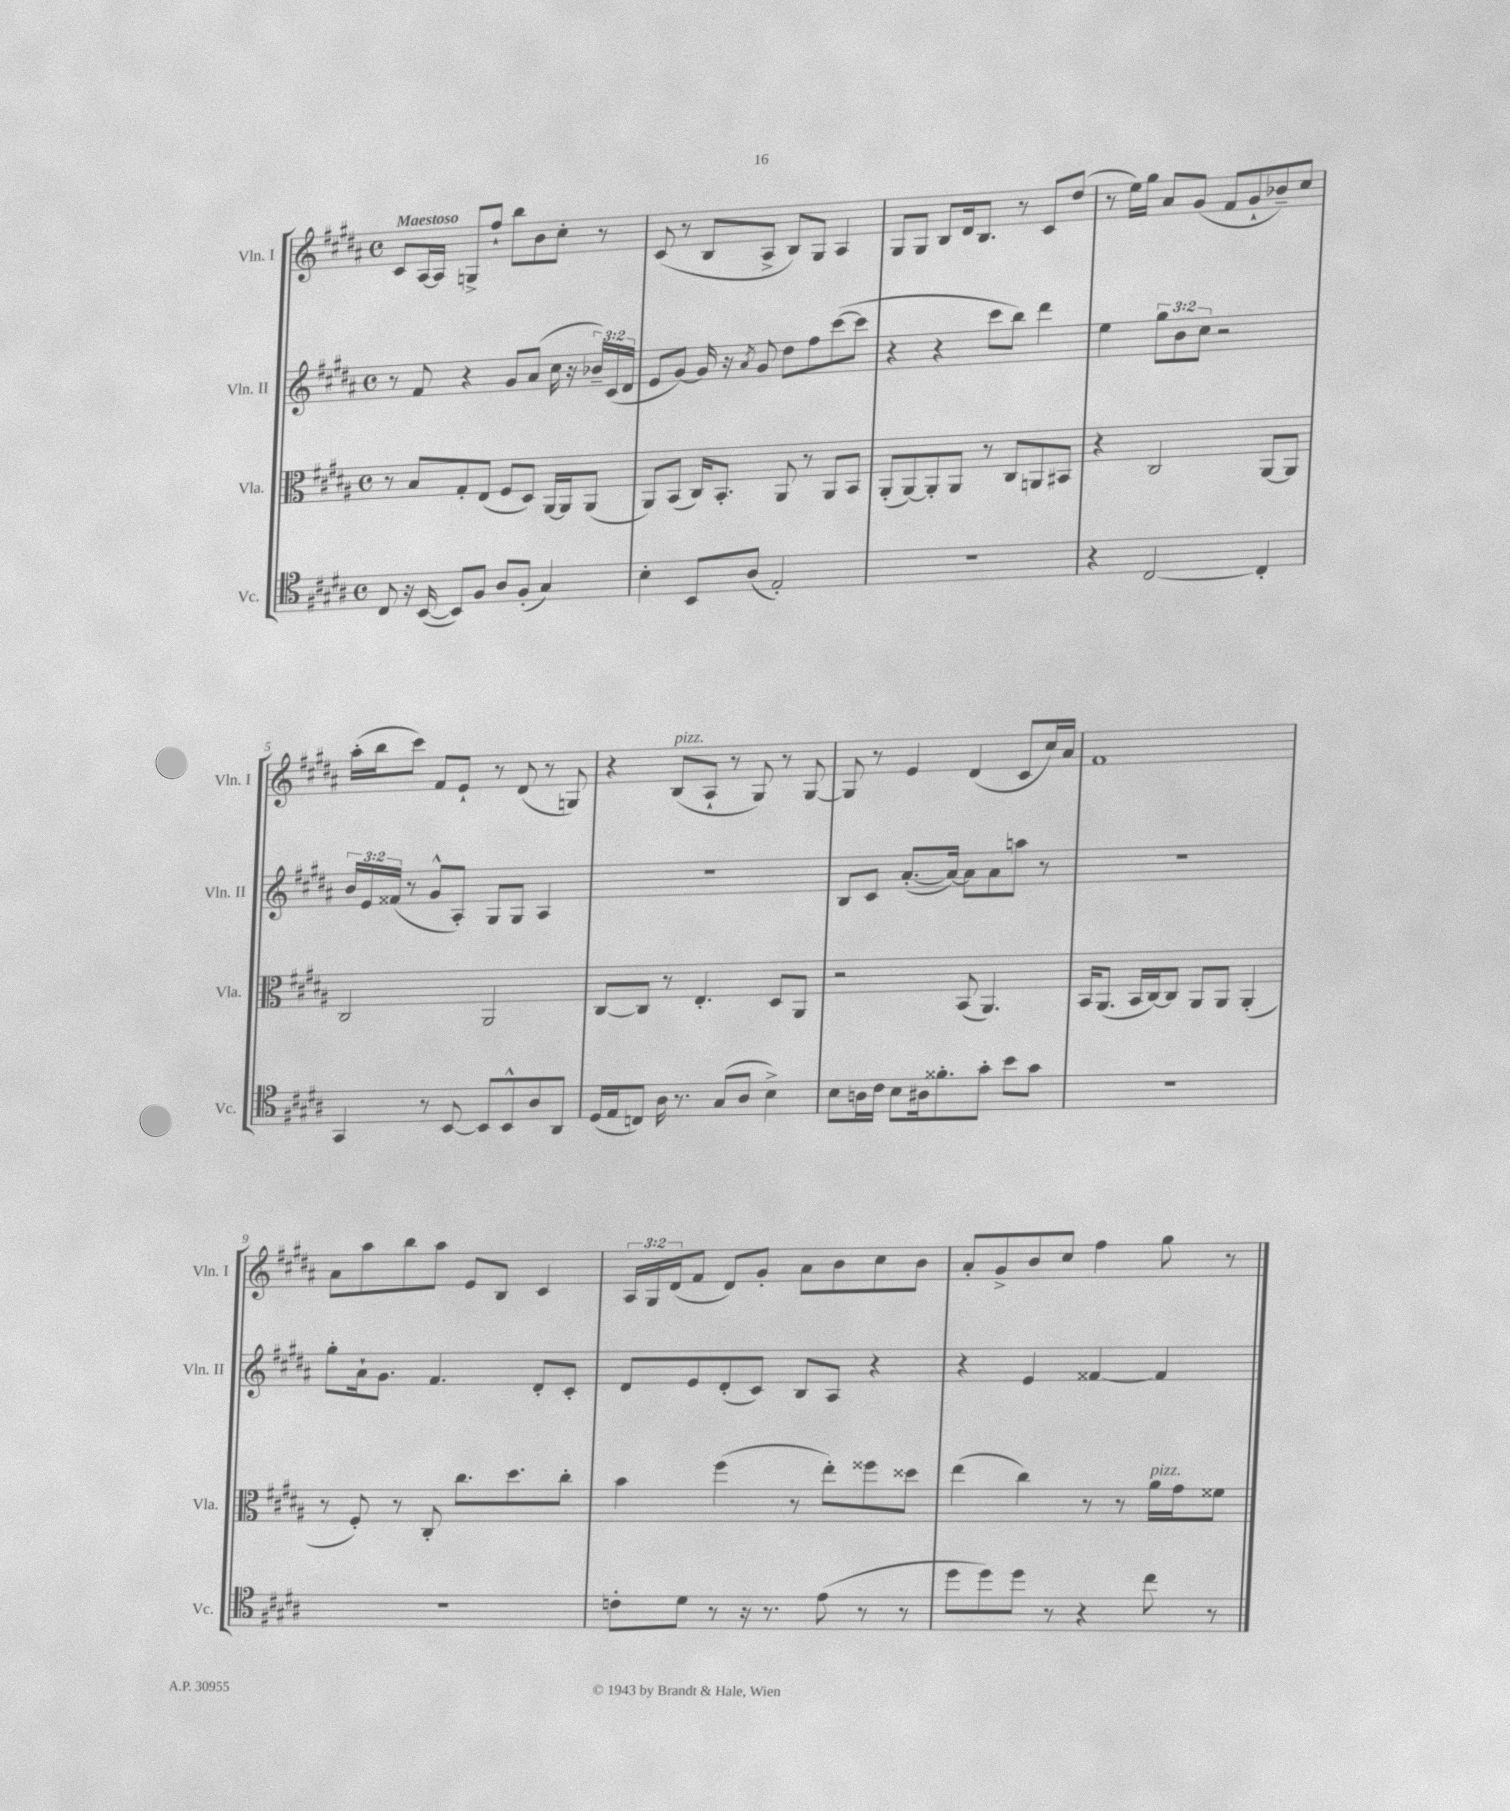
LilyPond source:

<<
\new StaffGroup <<
\new Staff = "s0" \with { instrumentName = "Vln. I" shortInstrumentName = "Vln. I" } {
    \clef treble \key b \major \defaultTimeSignature \time 4/4 \override Staff.TupletNumber.text = #tuplet-number::calc-fraction-text \tempo "Maestoso"
    cis'8 ais16~ ais16 g8-> fis''8-! b''8 b'8 cis''8-. r8 |
    cis'8( r8 b8 ais8-> b8) gis8 ais4 |
    gis8 gis8 b8 dis'16 b8. r8 cis'8 dis''8( |
    r8 e''16) gis''16 ais'8 gis'8( fis'8 gis'8-! bes'8--) cis''8 |
    ais''16-.( b''16 cis'''8) fis'8 e'8-! r8 dis'8( r8 g8) |
    r4 b8^\markup { \italic "pizz." }( ais8-! r8 gis8) r8 gis8~ |
    gis8 r8 e'4 dis'4( cis'8 cis''16) ais'16 |
    fis'1 |
    ais'8 ais''8 b''8 ais''8 e'8 b8 cis'4 |
    \tuplet 3/2 { ais16 gis16 dis'16( } fis'8 dis'8) gis'8-. ais'8 b'8 cis''8 b'8 |
    ais'8-. gis'8-> b'8 cis''8 fis''4 gis''8 r8 \bar "|." |
}
\new Staff = "s1" \with { instrumentName = "Vln. II" shortInstrumentName = "Vln. II" } {
    \clef treble \key b \major \defaultTimeSignature \time 4/4 \override Staff.TupletNumber.text = #tuplet-number::calc-fraction-text
    r8 fis'8 r4 gis'8 ais'8( cis''16 r16 \tuplet 3/2 { bes'16--) cis'16( dis'16 } |
    e'8 gis'8~) gis'16 r16 \acciaccatura { ais'8 } gis'8 dis''8 fis''8 cis'''8~( cis'''8 |
    r4 r4 cis'''8 b''8) dis'''4 |
    e''4 \tuplet 3/2 { gis''8 b'8 cis''8 } r2 |
    \tuplet 3/2 { b'16 e'16 fisis'16( } r8 gis'8-^ ais8-.) gis8 gis8 ais4 |
    r1 |
    b8 cis'8 ais'8.~-.( ais'16~) ais'8 ais'8 a''8 r8 |
    R1 |
    gis''8-. ais'16-! gis'8. fis'4. dis'8-. cis'8-. |
    dis'8 e'8 dis'8-.( cis'8) b8 ais8 r4 |
    r4 e'4 fisis'4~ fisis'4 \bar "|." |
}
\new Staff = "s2" \with { instrumentName = "Vla." shortInstrumentName = "Vla." } {
    \clef alto \key b \major \defaultTimeSignature \time 4/4
    r8 b8 gis8-. e8( fis8 dis8) ais,16~ ais,16 ais,8( |
    ais,8) b,8( cis16) b,8.-. ais,8 r8 ais,8 b,8 |
    ais,8-.( ais,8~) ais,8-. ais,8 r8 cis8 a,8 bis,8 |
    r4 cis2 ais,8~ ais,8 |
    cis2 ais,2 |
    cis8~ cis8 r8 e4.-. dis8 ais,8 |
    r2 b,8( ais,4.) |
    b,16 ais,8.( b,16 cis16~) cis8 ais,8 ais,8 ais,4-.( |
    r8 fis8-.) r8 cis8-. cis''8. dis''8. cis''8-. |
    b'4 fis''4( r8 e''8-.) fisis''8 disis''8 |
    e''4( cis''4) r8 r8 ais'16^\markup { \italic "pizz." } gis'16 fisis'8 \bar "|." |
}
\new Staff = "s3" \with { instrumentName = "Vc." shortInstrumentName = "Vc." } {
    \clef tenor \key b \major \defaultTimeSignature \time 4/4
    cis8 r16 b,16~( b,8) fis8 ais8 fis8-.( gis4) |
    b4-. b,8 ais8( e2-.) |
    R1 |
    r4 cis2~ cis4-. |
    gis,4 r8 b,8~ b,8 b,8-^ ais8 ais,8 |
    dis16( e16 c8) ais16 r8. gis8( ais8 b4->) |
    b8 a16 cis'16 b8 ais16 fisis'8.-. gis'8-. b'8 gis'8 |
    R1 |
    R1 |
    c'8-. dis'8 r8 r16 r8. e'8( r8 r8 |
    dis''8 dis''8) dis''8 r8 r4 cis''8 r8 \bar "|." |
}
>>
>>
